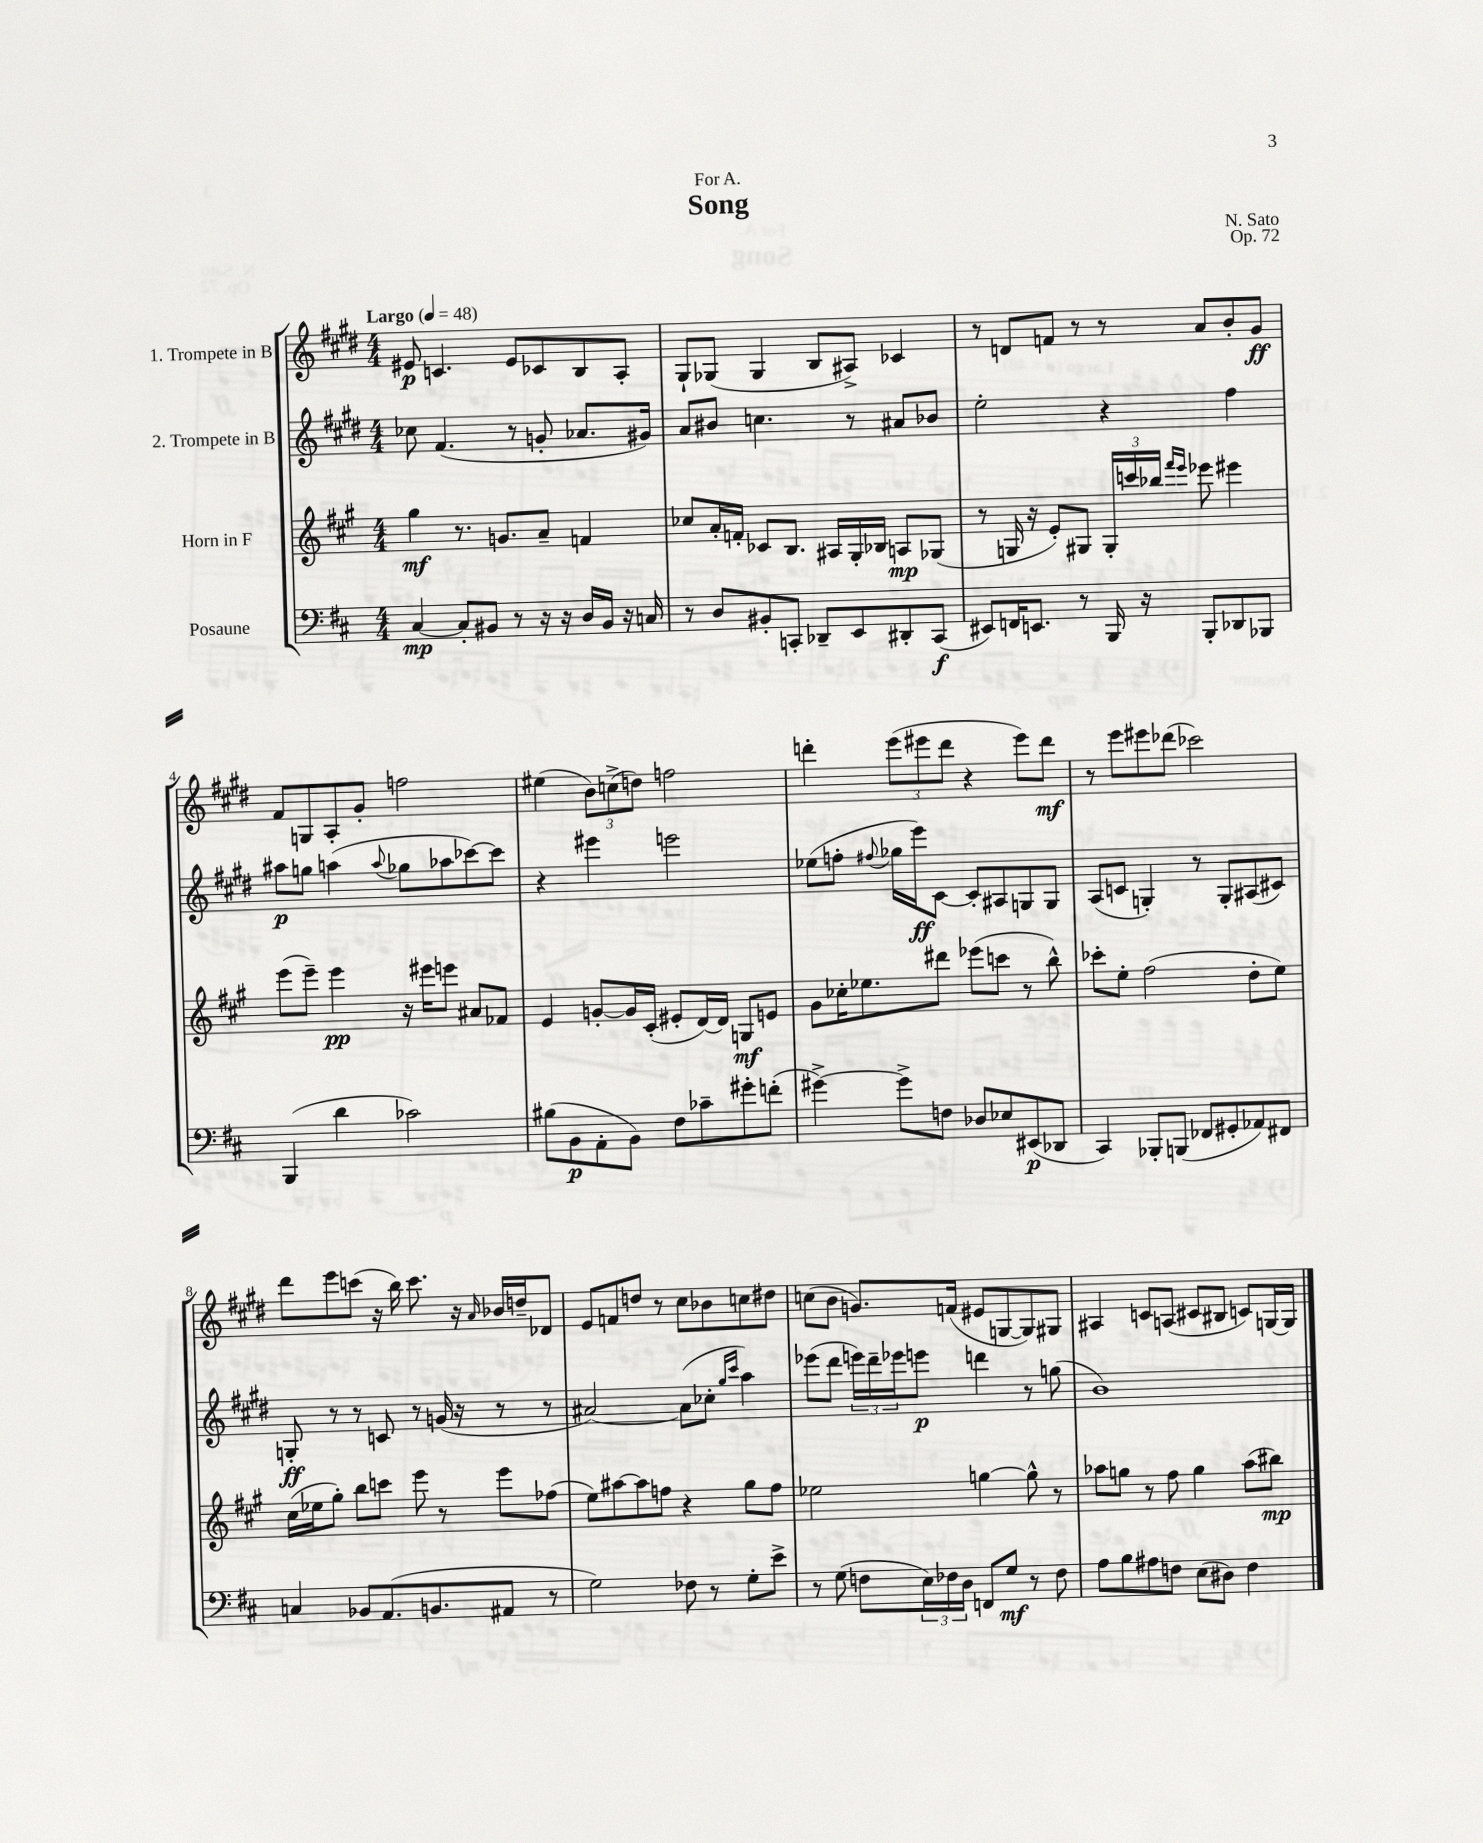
\header { title = "Song" composer = "N. Sato" dedication = "For A." opus = "Op. 72" }
<<
\new StaffGroup <<
\new Staff = "s0" \with { instrumentName = "1. Trompete in B" } {
    \clef treble \key e \major \numericTimeSignature \time 4/4 \tempo "Largo" 4 = 48
    eis'8\p c'4. eis'8 ces'8 b8 a8-. |
    gis8-! ges8( ges4 b8 ais8->) ces'4 |
    r8 d'8 f'8 r8 r8 a'8 b'8-. gis'8\ff |
    fis'8 g8 a8-. gis'8-. f''2 |
    eis''4( \tuplet 3/2 { b'8) c''8->( d''8) } f''2 |
    d'''4-. \tuplet 3/2 { e'''8( eis'''8 d'''8 } r4 eis'''8) d'''8\mf |
    r8 e'''8 eis'''8 des'''8( ces'''2) |
    dis'''8 e'''8 c'''8( r16 b''16) c'''8. r16 \grace { a'16 } bes'16 d''16-- des'8 |
    e'8 f'8 d''8 r8 cis''8 bes'8 c''8 dis''8 |
    c''8( b'8 g'8.) f'16( eis'8 g8~ g8) gis8 |
    ais4 c'8 a8( cis'8 bis8 c'8) g16~ g16 \bar "|." |
}
\new Staff = "s1" \with { instrumentName = "2. Trompete in B" } {
    \clef treble \key e \major \numericTimeSignature \time 4/4
    ces''8 fis'4.( r8 g'8-. aes'8. gis'16) |
    a'8 bis'8 c''4. r8 ais'8 bes'8 |
    e''2-. r4 fis''4 |
    ais''8\p g''8 a''4( \appoggiatura { a''8 } ges''8 aes''8 ces'''8~) ces'''8 |
    r4 eis'''4 e'''2 |
    ees''8( f''8-. \appoggiatura { fis''8 } ges''16 e'''16\ff) cis'8~ cis'8-. ais8 g8 g8 |
    a8( c'8 g4-.) r8 g8-. ais8( cis'8) |
    g8-.\ff r8 r8 c'8 r8 g'16( r16 r8 r8 |
    ais'2~) ais'8( ces''8-. \grace { gis''16 cis'''16 } a''4) |
    ees'''8( dis'''8 \tuplet 3/2 { e'''16) dis'''16-- ees'''16 } e'''8\p d'''4 r8 g''8( |
    b'1) \bar "|." |
}
\new Staff = "s2" \with { instrumentName = "Horn in F" } {
    \clef treble \key a \major \numericTimeSignature \time 4/4
    gis''4\mf r8. g'8. a'8-- f'4 |
    ces''8 a'16-. f'16-. ces'8 b8. ais16 gis16-. bes16 a8\mp ges8( |
    r8 g16 r16 e'8-.) gis8 \tuplet 3/2 { gis16-. c'''16 bes''16 } \grace { fis'''16 e'''16 } ees'''8 eis'''4 |
    e'''8( e'''8--) e'''4\pp r16 eis'''16 e'''8 ais'8 fes'8 |
    e'4 g'8~-. g'16 cis'16-.( eis'8-. d'16~) d'16 g8\mf e'8 |
    gis'8 ces''16-. ees''8. dis'''8 ees'''8( c'''8 r8 b''8-^) |
    ces'''8-. e''8-. fis''2( d''8-. e''8) |
    cis''16( ees''16 gis''8-.) b''8 c'''8 e'''8 r8 e'''8 fes''8( |
    e''8) ais''8~ ais''8 f''8 r4 gis''8 f''8 |
    ees''2 g''4~ g''8-^ r8 |
    aes''8 g''8 r8 fis''8 g''4 aes''8( bis''8\mp) \bar "|." |
}
\new Staff = "s3" \with { instrumentName = "Posaune" } {
    \clef bass \key d \major \numericTimeSignature \time 4/4
    cis4~\mp cis8-. bis,8 r8 r16 r16 d16 bis,16 r16 c16 |
    r8 d8 bis,8-. c,8-. des,8-- e,8 dis,8-. c,8\f( |
    eis,8) f,16 e,8. r8 b,,16 r16 b,,8-. des,8 bes,,8 |
    b,,4( d'4 ces'2) |
    bis8( b,8\p a,8-. b,8) fis8 ces'8-- gis'8-. f'8-.( |
    gis'4~->) gis'8-> f8 des8 ees8 eis,8\p( des,8 |
    cis,4) bes,,8-. b,,8( fes,8 gis,8-. aes,8) fis,8 |
    c4 bes,8 a,8.( b,8. ais,8 r8 |
    g2) fes8 r8 g8-. e'8-> |
    r8 g8( f8 \tuplet 3/2 { e16) fes16 d16 } f,8 g8\mf r8 fes8 |
    a8 b8 ais8 f8 e8( dis8) f4 \bar "|." |
}
>>
>>
